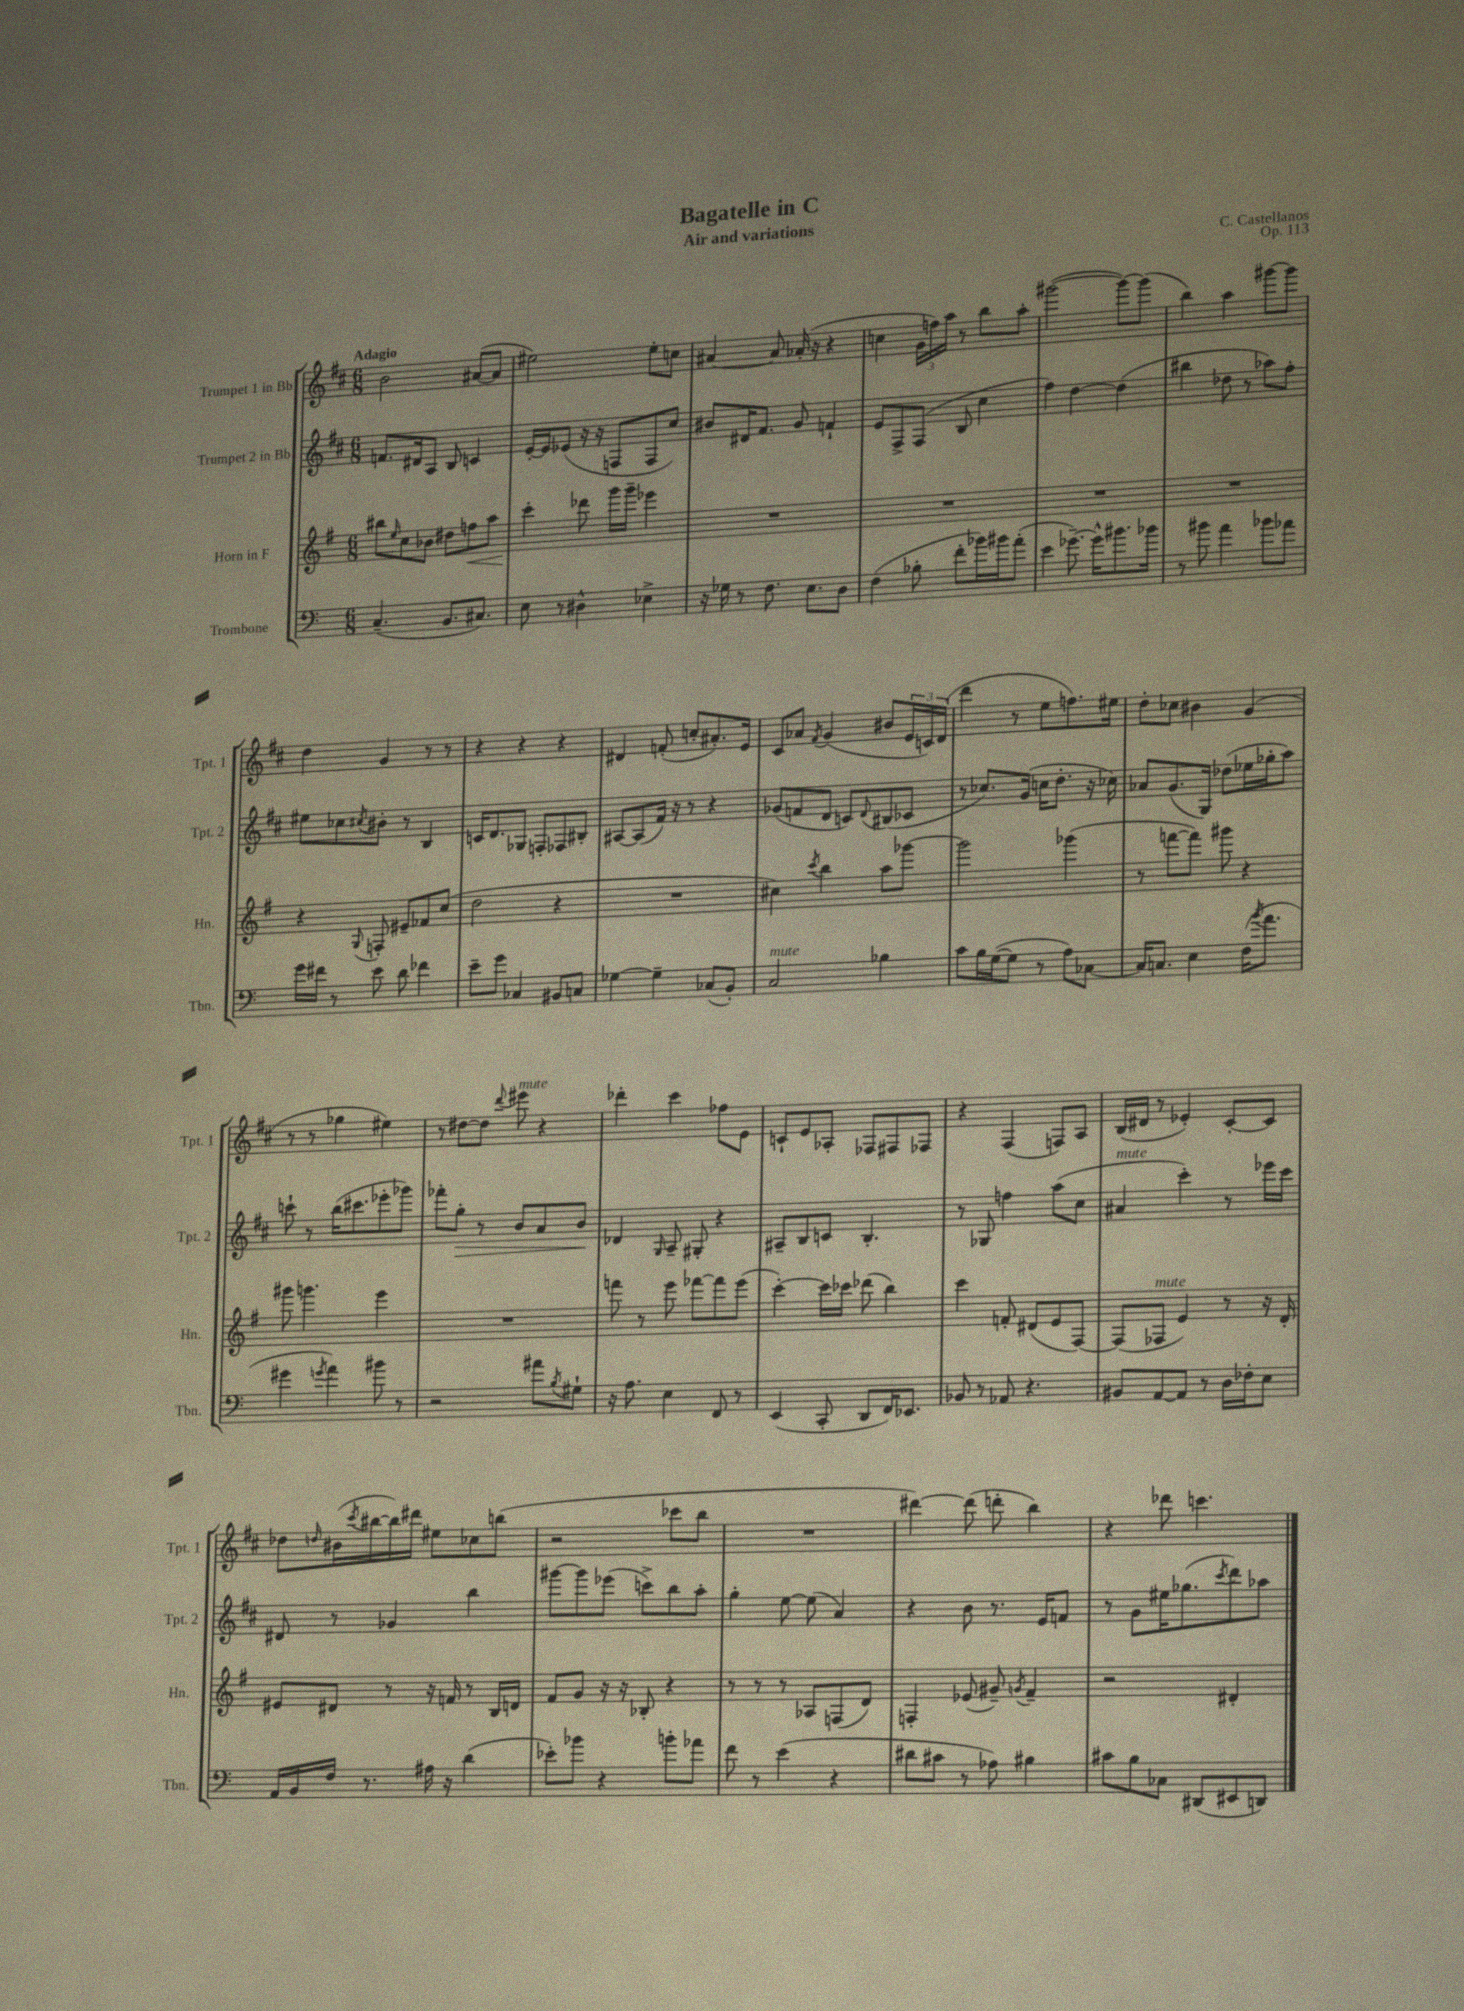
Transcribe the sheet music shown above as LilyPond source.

\header { title = "Bagatelle in C" composer = "C. Castellanos" subtitle = "Air and variations" opus = "Op. 113" }
<<
\new StaffGroup <<
\new Staff = "s0" \with { instrumentName = "Trumpet 1 in Bb" shortInstrumentName = "Tpt. 1" } {
    \clef treble \key d \major \numericTimeSignature \time 6/8 \tempo "Adagio"
    b'2 ais'8~( ais'8 |
    eis''2) eis''8-. c''8 |
    ais'4~ ais'8 aes'16-.( r16 r4 |
    c''4 \tuplet 3/2 { g'16 f''16) a''16 } r8 b''8 a''8-. |
    gis'''2~( gis'''8~) gis'''8( |
    b''4) a''4 gis'''8~ gis'''8 |
    d''4 g'4 r8 r8 |
    r4 r4 r4 |
    dis'4 f'8-.( c''8-. ais'8.-.) e'16 |
    cis'8 aes'8 \acciaccatura { fis'8 } g'4( bis'8 \tuplet 3/2 { e'16 c'16) d'16( } |
    d'''4 r8 e''8 f''8.) eis''16 |
    d''8-. ces''8 bis'4 g'4( |
    r8 r8 ges''4 eis''4) |
    r8 dis''8~ dis''8 \appoggiatura { d'''8 } eis'''8^\markup { \italic "mute" } r4 |
    des'''4-. cis'''4 fes''8 e'8 |
    c'8-! e'8 aes8-. fes8 fis8 fes8 |
    r4 fis4( f8) a8 |
    b16( dis'16 r8 ees'4-.) cis'8~-. cis'8 |
    des''8 \grace { d''16 } bis'16( \acciaccatura { cis'''8 } bis''16~ bis''16) dis'''16 eis''8 ces''8 b''8( |
    r2 ces'''8 b''8 |
    R2. |
    dis'''4~) dis'''8( d'''8-. b''4) |
    r4 des'''8 c'''4. \bar "|." |
}
\new Staff = "s1" \with { instrumentName = "Trumpet 2 in Bb" shortInstrumentName = "Tpt. 2" } {
    \clef treble \key d \major \numericTimeSignature \time 6/8
    f'8. dis'16 a8 b8 c'4 |
    e'16~-. e'16 ees'8( r16 r16 f8 f8 cis''8) |
    bis'8 dis'16 fis'8. g'8 f'4-! |
    e'8 fis8-> fis8( b8 cis''4 |
    fis''4) d''4~ d''4( |
    bis''4 des''8 r8 aes''8) fis''8-. |
    eis''8 ces''8 \acciaccatura { cis''8 } bis'8-. r8 b4 |
    c'16 d'8. ges8 f8-. fes8 bis8-. |
    ais8~ ais8( fis'16) r16 r8 r4 |
    ges'8( f'8 d'8 c'8) \appoggiatura { d'8 } bis8( ces'8 |
    r8 ces''8.) g'16( c''16 d''8.-. r16 ces''16) |
    aes'8 g'8.( g16) des''8( ees''16 ges''16-. a''8) |
    c'''8-! r8 b''16( cis'''8. ees'''8-. ges'''8) |
    fes'''8-. g''8-.\> r8 b'8 a'8 b'8\! |
    des'4 \grace { g16 } a8-- gis8-. r4 |
    ais8-- b8 c'8 b4.-. |
    r8 ges8 f''4 a''8( cis''8 |
    ais'4^\markup { \italic "mute" } cis'''4-.) r8 ees'''16 cis'''16 |
    dis'8 r8 ges'4 b''4 |
    gis'''8~ gis'''8 ees'''8( c'''8->) b''8 a''8-. |
    g''4-. e''8~ e''8( a'4) |
    r4 b'8 r8. e'16 f'8 |
    r8 g'8 eis''16 ges''8.( \acciaccatura { cis'''8 } d'''8) aes''8 \bar "|." |
}
\new Staff = "s2" \with { instrumentName = "Horn in F" shortInstrumentName = "Hn." } {
    \clef treble \key g \major \numericTimeSignature \time 6/8
    bis''8 \grace { e''16 } c''8 bes'8 dis''8 f''8\< a''8 |
    c'''4-.\! des'''8 g'''16 g'''16-- ees'''4 |
    R2. |
    R2. |
    R2. |
    R2. |
    r4 \appoggiatura { g8 } f8-. eis'8-- fes'8 c''8( |
    d''2 r4 |
    R2. |
    cis''4) \acciaccatura { c'''8 } b''4 a''8 ges'''8~ |
    ges'''2 ges'''4( |
    r8 f'''8~ f'''8) gis'''8 r4 |
    gis'''8 g'''4. e'''4 |
    R2. |
    f'''8 r8 e'''8 fes'''8~ fes'''8 e'''8( |
    c'''4~-.) c'''16 ces'''16 des'''8( b''4) |
    c'''4 f'8-. dis'8( e'8 fis8~) |
    fis8( fes8^\markup { \italic "mute" } e'4) r8 r16 d'16-. |
    eis'8 dis'8 r8 r16 f'16 r8 b16 d'16 |
    fis'8 g'8 r16 r16 bes8-. r4 |
    r8 r8 r8 aes8 f8( d'8) |
    f4-. ees'8( gis'8--) \acciaccatura { g'8 } fis'4-- |
    r2 dis'4-. \bar "|." |
}
\new Staff = "s3" \with { instrumentName = "Trombone" shortInstrumentName = "Tbn." } {
    \clef bass \key c \major \numericTimeSignature \time 6/8
    c4.--( b,8. cis8.) |
    e8 r8 dis4-^ ees4-> |
    r16 ges16 r8 f8. e8. d8 |
    f4( bes8-. f'8-. bes'16) bis'16 a'8-.( |
    e'4 ges'8.~--) ges'16-^ bis'8. bes'16 |
    r8 bis'8 a'4 bes'8 aes'8 |
    g'16 fis'16 r8 e'8 d'8 fes'4 |
    e'8-- g'8 ces4 bis,8 c8 |
    ges4~ ges4-- ces8( b,8-.) |
    c2^\markup { \italic "mute" } bes4 |
    c'8 b16 g16~( g8 r8 a8) ces8~ |
    ces16 c8. e4 f16( \acciaccatura { b'8 } a'8. |
    gis'4 \acciaccatura { g'8 } a'4) bis'8 r8 |
    r2 ais'8 \acciaccatura { b8 } gis8-! |
    r16 a8. e4 f,8 r8 |
    e,4( c,8-. d,8 f,16) ees,8. |
    bes,8 r8 aes,8 r4. |
    bis,8 a,8~ a,8 r8 d16 fes16-. e8 |
    a,16 b,16 f16 r8. ais16 r16 d'4( |
    ees'8-.) bes'8 r4 b'8-. aes'8 |
    f'8 r8 e'4( r4 |
    dis'8 cis'8 r8 aes8) bis4 |
    cis'8 b8 ces8 dis,8( eis,8 d,8) \bar "|." |
}
>>
>>
\layout { \context { \Score \remove "Bar_number_engraver" } }
